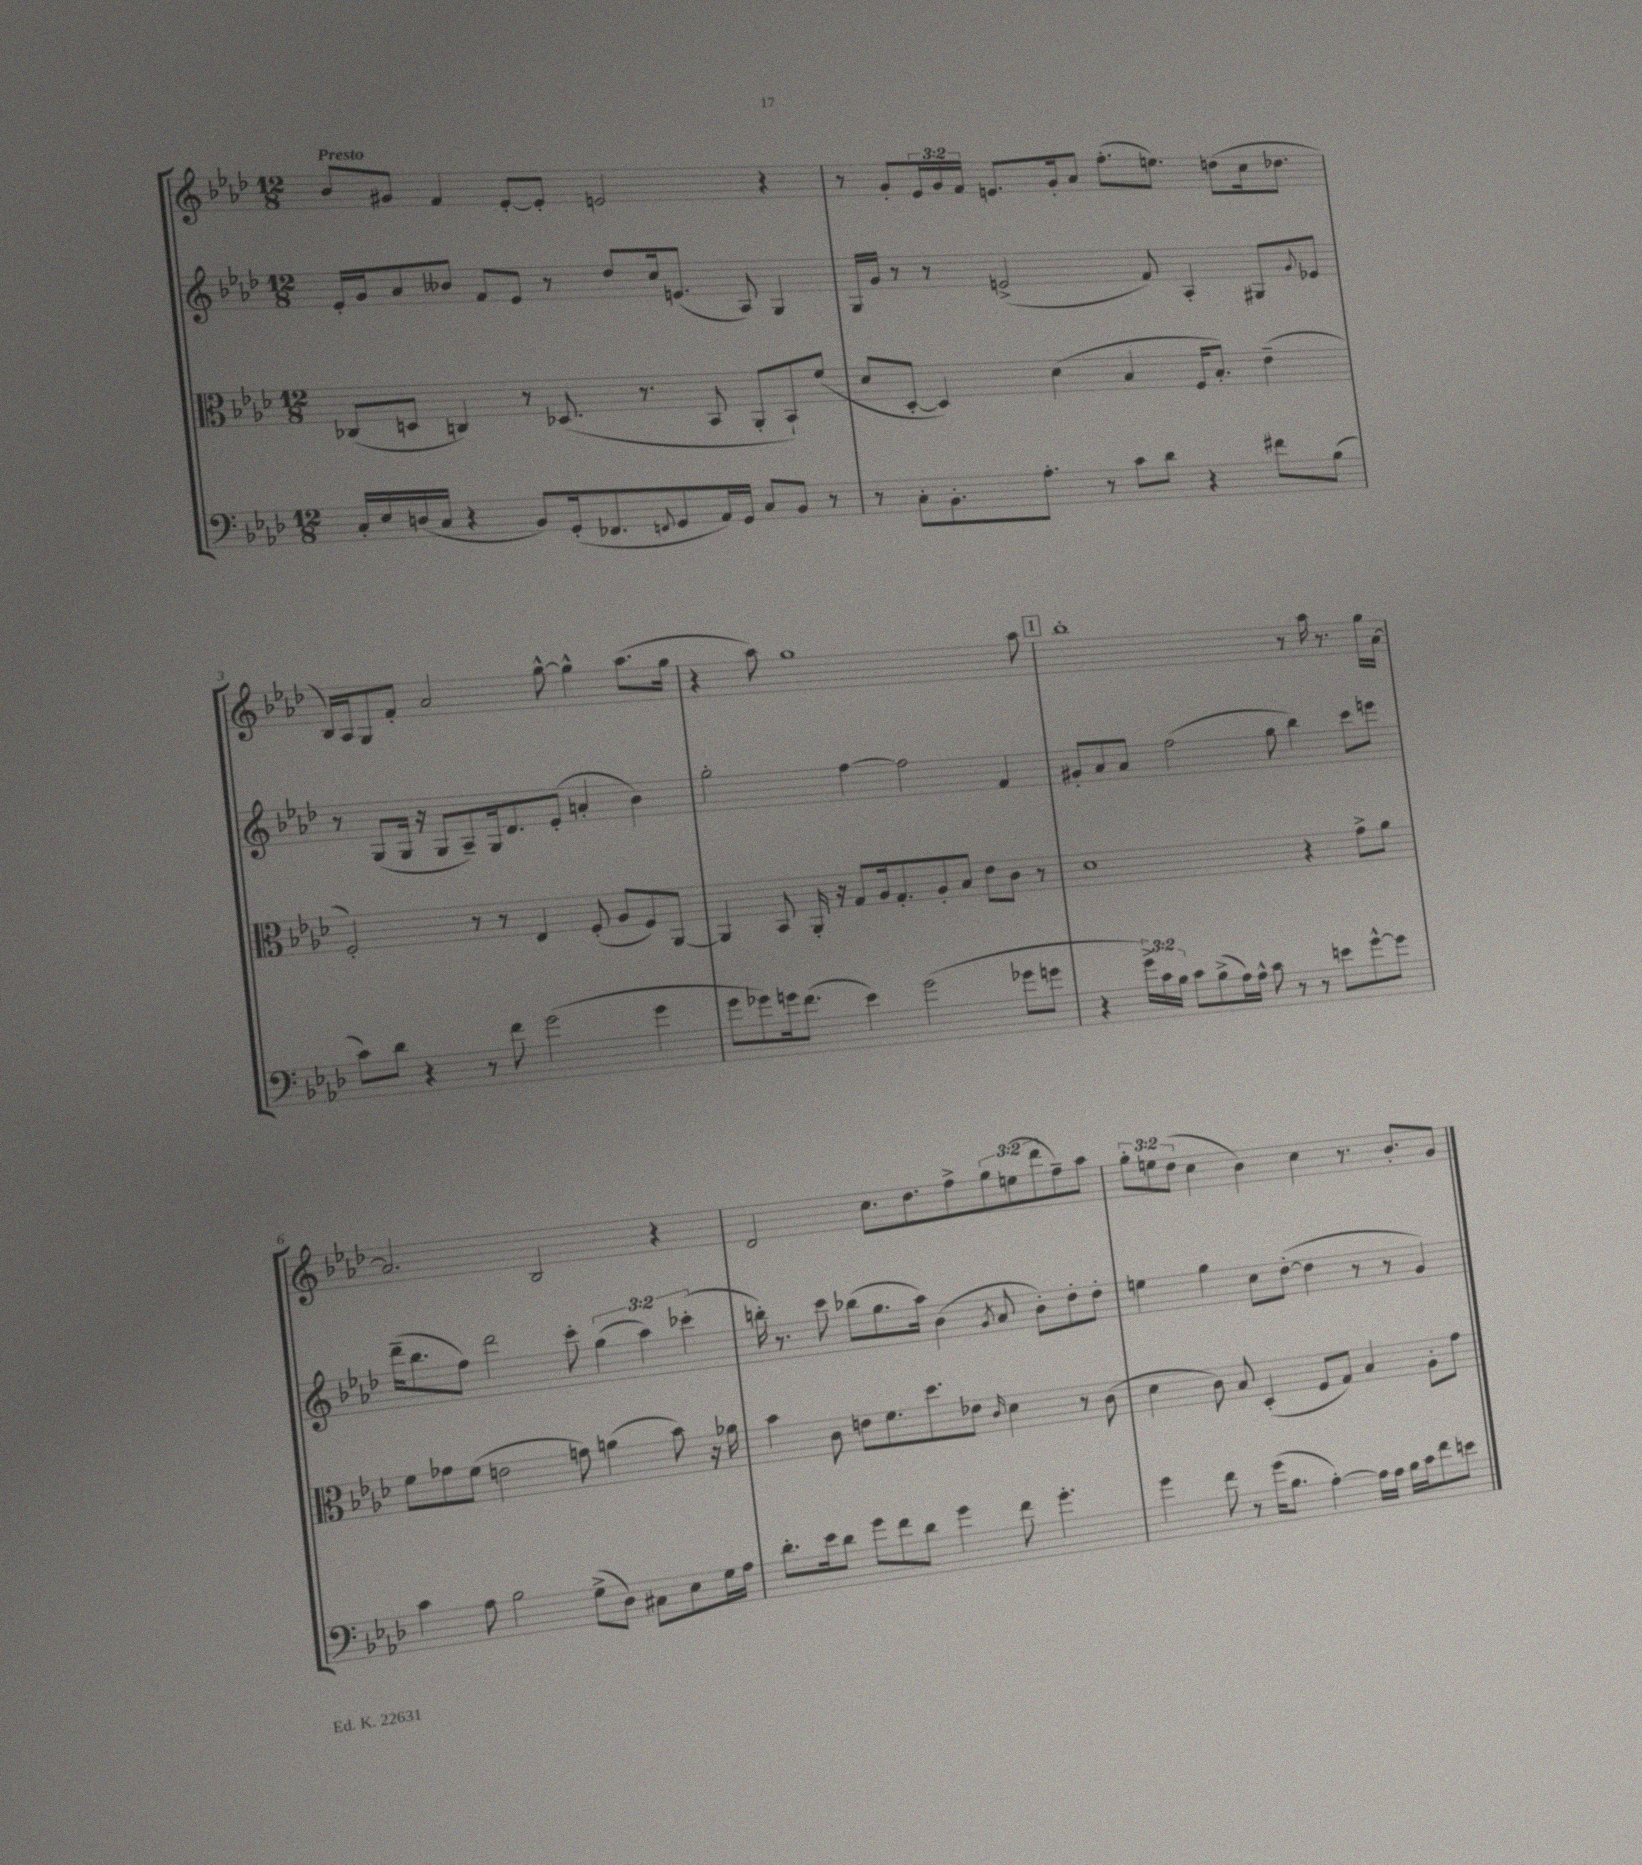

**kern	**kern	**kern	**kern
*part4	*part3	*part2	*part1
*staff4	*staff3	*staff2	*staff1
*clefF4	*clefC3	*clefG2	*clefG2
*k[b-e-a-d-]	*k[b-e-a-d-]	*k[b-e-a-d-]	*k[b-e-a-d-]
*M12/8	*M12/8	*M12/8	*M12/8
=1	=1	=1	=1
!	!	!	!LO:TX:a:B:t=Presto
16C'/LL	(8C-X/L	16e-'/LL	8b-/L
16E-/	.	16g/J	.
(16Dn/	8Dn/J	8a-/	8g#X/J
16C/JJ	.	.	.
4r	4Cn/)	8b--X/J	4f/
.	.	8f/L	.
8BB-/L)	8r	8e-/J	[8e-'/L
(16GG'/k	(8.D-X/	8r	8e-'/J]
8.FF-X/	.	.	.
.	.	8dd-/L	2en/
.	8.r	.	.
8qqFFn/	.	.	.
8GG/	.	16cc/k	.
.	.	(8.en/J	.
16AA-/L)	8BB-/	.	.
16GG/JJ	.	.	.
8C/L	8AA-'/L	8A-/)	.
8BB-/J	8BB-`/)	4G/	4r
8r	(8f/J	.	.
=2	=2	=2	=2
8r	8d-/L	16G/LL	8r
.	.	16g/JJ	.
8C'\L	[8D-'/J	8r	8g'/L
8.BB-'\	4D-/])	8r	24e-/L
.	.	.	24g/
.	.	.	24f/JJ
.	.	(2en^/	8.en/L
8.A-'\J	.	.	.
.	(4d-\	.	.
.	.	.	16g'/k
8r	.	.	8a-/J
8c\L	4B-/	.	(8.ff'\L
8d-\J	.	8f/)	.
.	.	.	8.een\J)
4r	16F/KL	4A-'/	.
.	8.B-'/J)	.	.
.	.	.	(8ddn\L
8f#X\L	(4e-~\	8G#X/L	16cc\k
.	.	.	8.dd-X\J
.	.	8qqg/	.
(8B-\J	.	8e-X/J	.
!!LO:LB:g=z
=3	=3	=3	=3
8c\L)	2F'/)	8r	16B-/LL)
.	.	.	16A-/J
8d-\J	.	(8G/L	8G/
4r	.	16G/Jk	8f'/J
.	.	16r	.
.	.	8G/L	2a-/
8r	8r	8A-~/)	.
8f\	8r	16G/k	.
.	.	8.d-/	.
(2g\	4E-/	.	.
.	.	(8e-'/J	[8gg^^\
.	(8F'/	4an'/	4gg^^\]
.	8A-/L	.	.
4g\	8F/)	4b-\)	(8.aa-\L
.	[8AA-/J	.	.
.	.	.	16gg\Jk
=4	=4	=4	=4
8g\L	4AA-/]	2gg'\	4r
8g-X\)	.	.	.
16gn\k	8BB-/	.	8aa-\)
(8.f\J	.	.	.
.	16AA-'/	.	1gg
.	16r	.	.
4e-\)	8G/L	[4ff\	.
.	16A-/k	.	.
.	8.G'/	.	.
(2g\	.	2ff\]	.
.	8A-'/	.	.
.	8B-/J	.	.
.	8e-\L	.	.
8g-X\L	8c\J	4f/	.
8gn\J	8r	.	8aa-\
!!LO:REH:place=s1:t=1
=5	=5	=5	=5
4r	1d-	8g#X'/L	1bb-'
.	.	8a-/	.
24g^\LL)	.	8a-/J	.
24c\	.	.	.
24B-\JJ	.	.	.
8c\L	.	(2ff\	.
(8B-^\	.	.	.
16A-\L)	.	.	.
16A-^^\JJ	.	.	.
8c\	.	.	.
8r	.	8gg\	.
8r	4r	4bb-\)	8r
8en\L	.	.	16aa-\
.	.	.	8.r
[8g^^\	8g^\L	8ccc\L	.
8g\J]	8a-\J	8eeen\J	16gg\LL
.	.	.	[16a-\JJ
!!LO:LB:g=z
=6	=6	=6	=6
4c\	8f\L	(16ddd-~\KL	2.a-/]
.	.	8.bb-\	.
.	8g-X\	.	.
8A-\	(8f\J	8ff\J)	.
2B-\	2en\	2ddd-\	.
.	.	.	2B-/
(8G^\L	8gn\)	8ccc'\	.
8D-\J)	(4an\	(6gg\	.
8C#X\L	.	.	.
.	.	6aa-\)	.
8E-\	8b-\)	.	4r
.	.	(6ccc-X'\	.
16G\L	16r	.	.
16A-\JJ	16a-X\	.	.
=7	=7	=7	=7
8.d-'\L	4b-\	16bbn'\)	2d-/
.	.	8.r	.
16e-\k	.	.	.
8d-\J	8c\	8ccc\	.
8g\L	8en\L	(8bb-X\L	.
8f\	8.f\	8.gg\	8.cc\L
8d-\J	.	.	.
.	8.dd-\	16aa-\Jk)	8.dd-\
4g\	.	(4b-\	.
.	8e-X\J	.	8ff^\
.	16qqc/	8qg/	.
8f\	4d-\	8a-/	12gg\
.	.	.	(12een\
4.g'\	.	8b-'\L)	.
.	.	.	12ddd-\
.	8r	8dd-'\	8ff~\)
.	(8c\	8dd-'\J	8aa-\J
=8	=8	=8	=8
4g\	4d-\	4een\	12gg'\L
.	.	.	12een\
.	.	.	(12dd-\J
8f\	8c\)	4gg\	4cc\
8r	8B-/	.	.
(16g\KL	(4D-'/	8cc\L	4b-\)
8.B-\J	.	.	.
.	.	([8dd-'\J	.
[4A-'\)	8F/L	4dd-\]	4cc\
.	8G/J)	.	.
16A-\LL]	4B-/	8r	8.r
16A-\JJ	.	.	.
16B-\LL	.	8r	.
16c\J	.	.	8.b-'/L
8f\	8A-'\L	4g/)	.
8en\J	8g\J	.	8g/J
==	==	==	==
*-	*-	*-	*-
